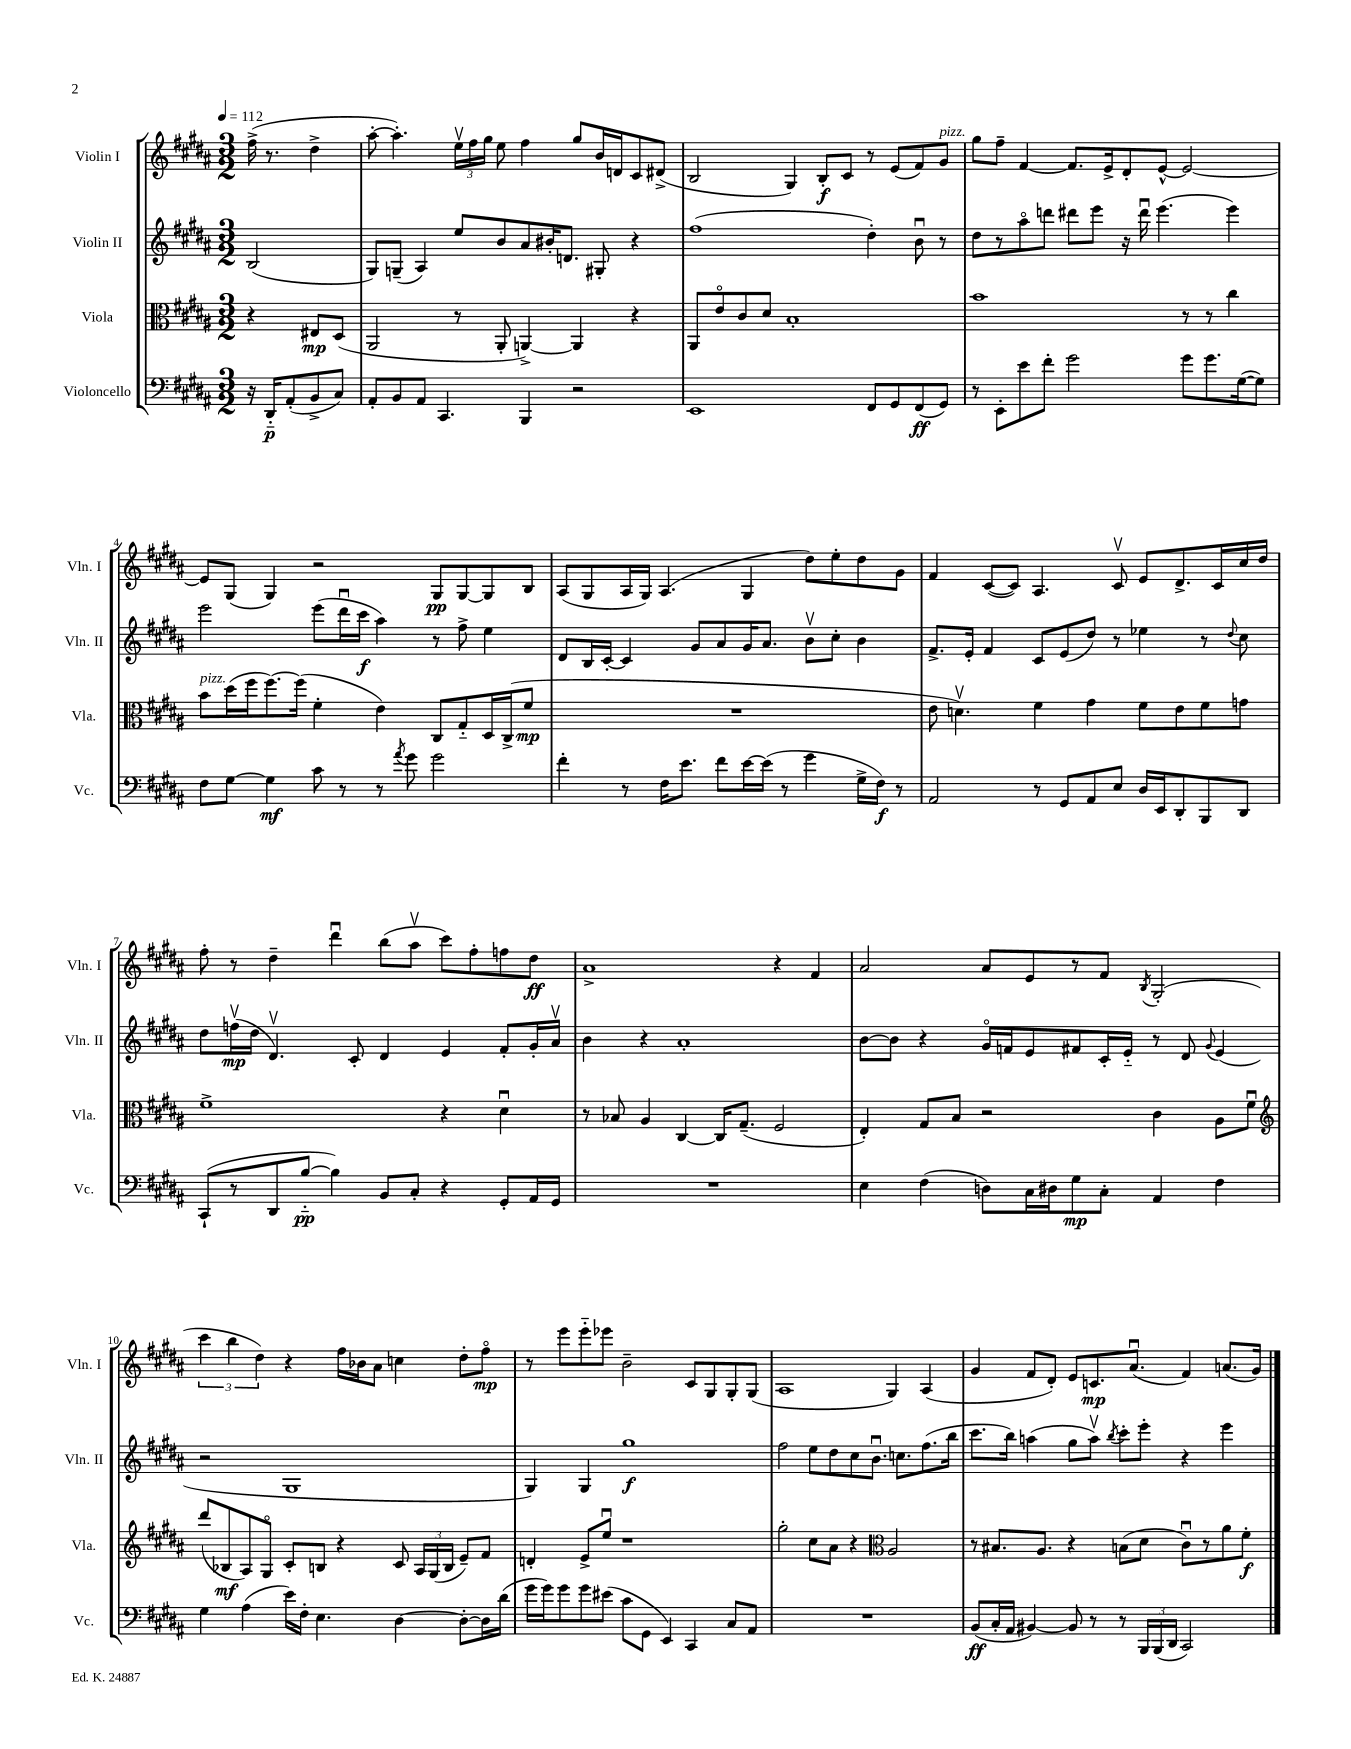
<<
\new StaffGroup <<
\new Staff = "s0" \with { instrumentName = "Violin I" shortInstrumentName = "Vln. I" } {
    \clef treble \key b \major \numericTimeSignature \time 3/2 \partial 2 \tempo 4 = 112
    \autoBeamOff fis''16->( r8. dis''4-> |
    ais''8~-. ais''4.-.) \tuplet 3/2 { e''16[\upbow fis''16 gis''16] } e''8 fis''4 gis''8[ b'16 d'16 cis'8 dis'8]->( |
    b2 gis4) b8[-.\f cis'8] r8 e'8[( fis'8) gis'8]^\markup { \italic "pizz." } |
    gis''8[ fis''8]-- fis'4~ fis'8.[ e'16-> dis'8-. e'8]~-^ e'2~ |
    e'8[ gis8]( gis4) r2 gis8[\pp gis8~ gis8 b8] |
    ais8[( gis8 ais16 gis16]) ais4.( gis4 dis''8[) e''8-. dis''8 gis'8] |
    fis'4 cis'8[~( cis'8]) ais4. cis'8\upbow e'8[ dis'8.-> cis'16 cis''16 dis''16] |
    fis''8-. r8 dis''4-- dis'''4\downbow b''8[( ais''8]\upbow cis'''8[) fis''8-. f''8 dis''8]\ff |
    ais'1-> r4 fis'4 |
    ais'2 ais'8[ e'8 r8 fis'8] \acciaccatura { b8 } gis2-.( |
    \tuplet 3/2 { cis'''4 b''4 dis''4) } r4 fis''16[ bes'16 ais'8] c''4 dis''8[-. fis''8]\flageolet\mp |
    r8 e'''8[ e'''8-_ ees'''8] b'2-- cis'8[ gis8 gis8-. gis8]( |
    ais1 gis4) ais4( |
    gis'4 fis'8[ dis'8]-.) e'8[ c'8.\mp ais'8.]\downbow( fis'4) a'8.[( gis'16]) \bar "|." |
}
\new Staff = "s1" \with { instrumentName = "Violin II" shortInstrumentName = "Vln. II" } {
    \clef treble \key b \major \numericTimeSignature \time 3/2 \partial 2
    \autoBeamOff b2( |
    gis8[) g8]--( ais4) e''8[ b'8 ais'8 bis'16-. d'8.] gis8-. r4 |
    fis''1( dis''4-.) b'8\downbow r8 |
    dis''8[ r8 ais''8\flageolet d'''8] dis'''8[ e'''8] r16 dis'''16\downbow e'''4.( e'''4) |
    e'''2 e'''8[( dis'''16\downbow cis'''16]\f ais''4) r8 fis''8-> e''4 |
    dis'8[ b16 cis'16]~-. cis'4 gis'8[ ais'8 gis'16 ais'8.] b'8[\upbow cis''8]-. b'4 |
    fis'8.[-> e'16]-. fis'4 cis'8[ e'8( dis''8]) r8 ees''4 r8 \appoggiatura { dis''8 } cis''8 |
    dis''8[ f''16\upbow\mp( dis''16] dis'4.\upbow) cis'8-. dis'4 e'4 fis'8[-. gis'16-. ais'16]\upbow |
    b'4 r4 ais'1-. |
    b'8[~ b'8] r4 gis'16[\flageolet f'16 e'8 fis'8 cis'16-. e'16]-_ r8 dis'8 \appoggiatura { gis'8 } e'4( |
    r2 gis1 |
    gis4) gis4 gis''1\f |
    fis''2 e''8[ dis''8 cis''8 b'8.]\downbow c''8.[ fis''8.( b''16] |
    cis'''8.[ b''16]) a''4( gis''8[ a''8]\upbow) \acciaccatura { b''8 } cis'''8[-. e'''8]-. r4 e'''4 \bar "|." |
}
\new Staff = "s2" \with { instrumentName = "Viola" shortInstrumentName = "Vla." } {
    \clef alto \key b \major \numericTimeSignature \time 3/2 \partial 2
    \autoBeamOff r4 eis8[\mp dis8]( |
    ais,2 r8 ais,8-. a,4~->) a,4 r4 |
    ais,8[ e'8\flageolet cis'8 dis'8] b1-. |
    b'1 r8 r8 cis''4 |
    b'8[^\markup { \italic "pizz." } dis''16( fis''16 fis''8.~) fis''16]( fis'4-. e'4) cis8[ gis8-_ dis16 cis16->( fis'8]\mp |
    R1. |
    e'8 d'4.\upbow) fis'4 gis'4 fis'8[ e'8 fis'8 g'8] |
    fis'1-> r4 dis'4\downbow |
    r8 bes8 ais4 cis4~ cis16[ gis8.]--( fis2 |
    e4-.) gis8[ b8] r2 cis'4 ais8[ fis'8]\downbow |
    \clef treble dis'''8[( bes8\mf ais8) gis8]\flageolet cis'8[-. b8] r4 cis'8 \tuplet 3/2 { ais16[ gis16( b16] } e'8[--) fis'8] |
    d'4-. e'8[-> e''8]\downbow r1 |
    gis''2-. cis''8[ ais'8] r4 \clef alto ais2 |
    r8 bis8.[ ais8.] r4 b8[( dis'8] cis'8[\downbow) r8 ais'8 fis'8]-.\f \bar "|." |
}
\new Staff = "s3" \with { instrumentName = "Violoncello" shortInstrumentName = "Vc." } {
    \clef bass \key b \major \numericTimeSignature \time 3/2 \partial 2
    \autoBeamOff r16 dis,16[-_\p ais,8-.( b,8-> cis8]) |
    ais,8[-. b,8 ais,8] cis,4. b,,4 r2 |
    e,1 fis,8[ gis,8 fis,8\ff( gis,8]) |
    r8 e,8[-. e'8 fis'8]-. gis'2 gis'8[ gis'8. gis16~( gis8]) |
    fis8[ gis8]~ gis4\mf cis'8 r8 r8 \acciaccatura { ais'8 } gis'8 gis'2 |
    fis'4-. r8 fis16[ e'8.] fis'8[ e'16~ e'16]( r8 gis'4 gis16[-> fis16]\f) r8 |
    ais,2 r8 gis,8[ ais,8 e8] dis16[ e,16 dis,8-. b,,8 dis,8] |
    cis,8[-!( r8 dis,8 b8]~-_\pp b4) b,8[ cis8]-. r4 gis,8[-. ais,16 gis,16] |
    R1. |
    e4 fis4( d8[) cis16 dis16 gis8\mp cis8]-. ais,4 fis4 |
    gis4 ais4( e'16[) fis16]-. e4. dis4~ dis8[~-. dis16 dis'16]( |
    gis'16[ gis'16) gis'8 gis'8 eis'8]( cis'8[ gis,8] e,4) cis,4 cis8[ ais,8] |
    R1. |
    b,8[\ff( cis16-. ais,16] bis,4~) bis,8 r8 r8 \tuplet 3/2 { b,,16[ b,,16( dis,16] } cis,2) \bar "|." |
}
>>
>>
